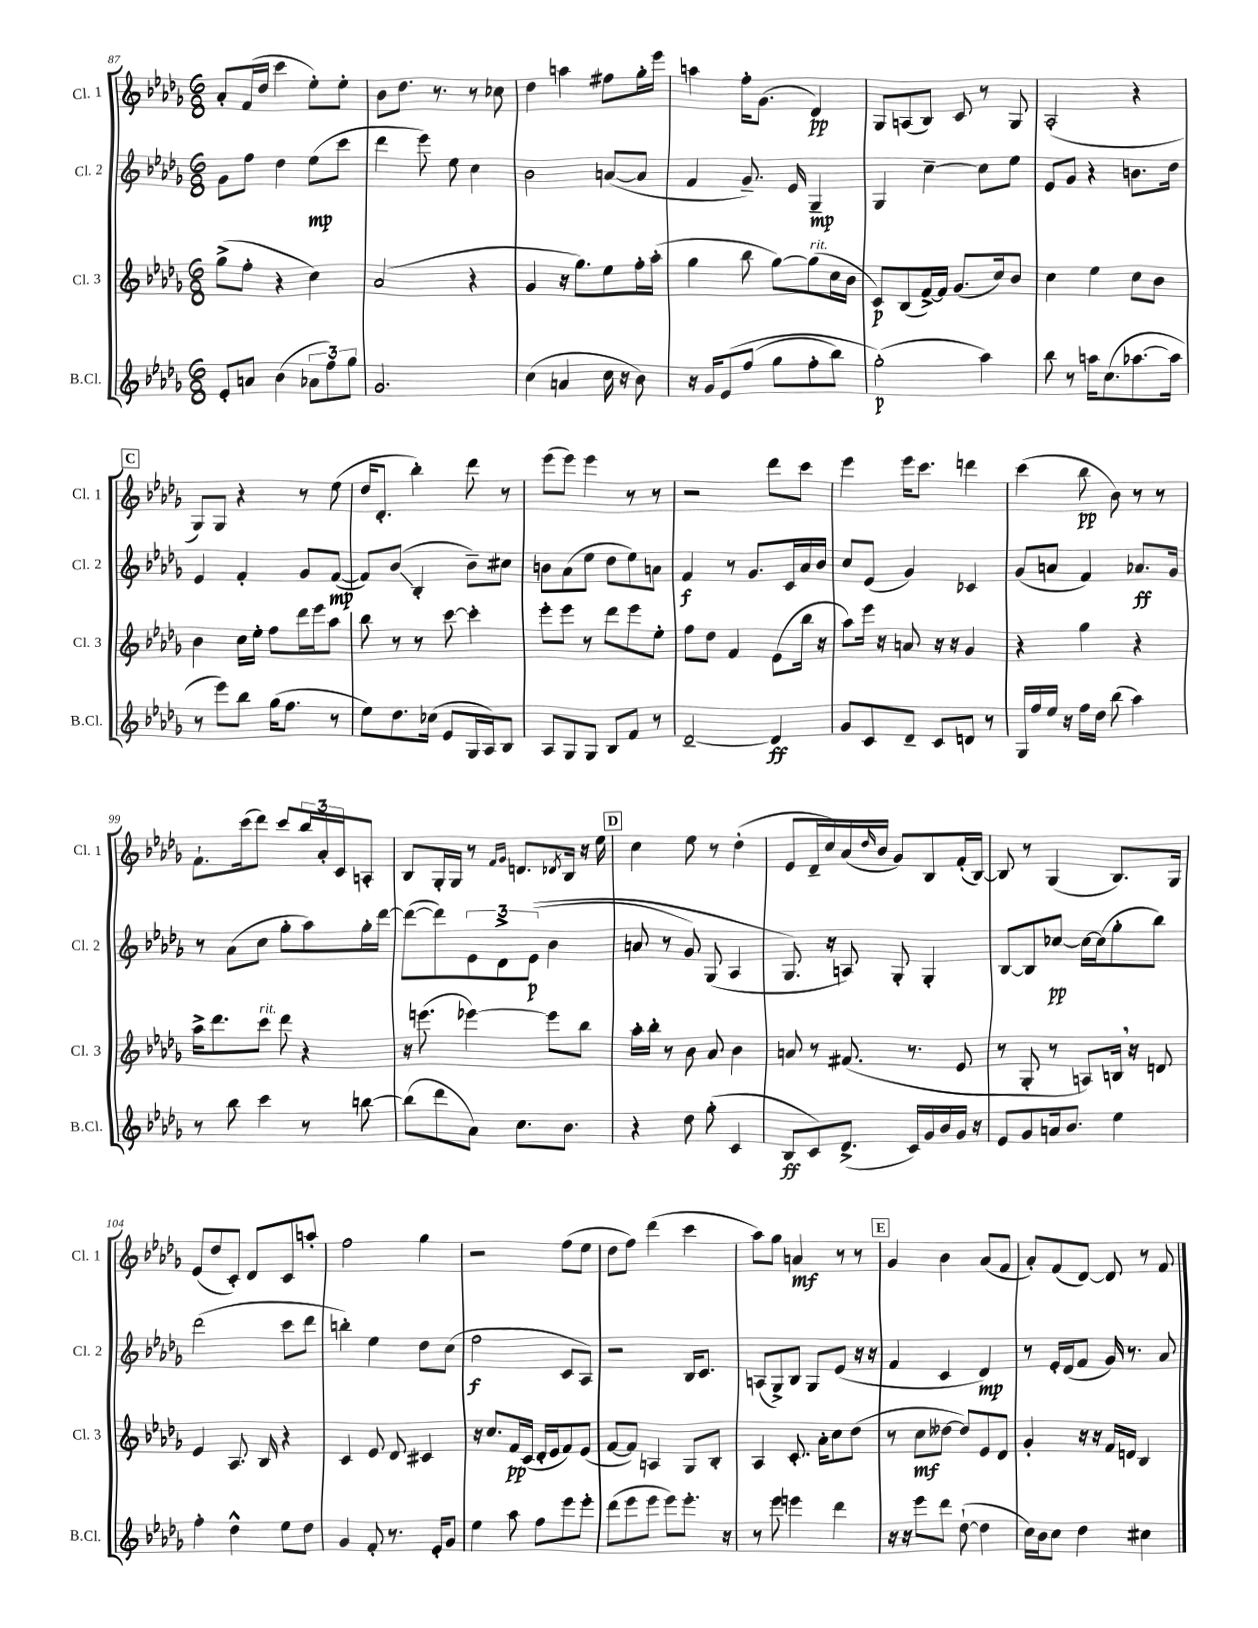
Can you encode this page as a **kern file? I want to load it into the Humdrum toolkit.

**kern	**kern	**kern	**kern
*staff4	*staff3	*staff2	*staff1
*clefG2	*clefG2	*clefG2	*clefG2
*k[b-e-a-d-g-]	*k[b-e-a-d-g-]	*k[b-e-a-d-g-]	*k[b-e-a-d-g-]
*M6/8	*M6/8	*M6/8	*M6/8
8e-'	(8gg-^	8g-	8a-'
8a	8ff'	8ff	(16f
.	.	.	16dd-
(4b-	4r	4dd-	4ccc
12a-	4cc)	(8ee-	8ee-')
12ff)	.	.	.
.	.	8ccc	8ee-'
12gg-	.	.	.
=	=	=	=
2.g-	(2a-	4ddd-	8b-
.	.	.	8.dd-
.	.	8eee-)	.
.	.	.	8.r
.	.	8ee-	.
.	4r	4cc	8r
.	.	.	8cc-
=	=	=	=
(4cc	4g-	2b-	4dd-
4a	16r	.	4aa
.	8.gg-)	.	.
16cc	8ee-	([8a	8ff#
16r	.	.	.
8b-)	16ff'	8a]	16gg-'
.	(16aa-'	.	16eee-
=	=	=	=
16r	4gg-	4f	4aa
16g-	.	.	.
&(8e-	.	.	.
(8ff	8bb-	8.g-~)	16ff'
.	.	.	(8.g-
8gg-	[8gg-)	.	.
.	.	16e-	.
8ff'	(8gg-]	4G-~	4d-)
8bb-)	16cc	.	.
.	16b-	.	.
=	=	=	=
(2gg-'&)	8c)	4G-	8G-
.	(8B-	.	(8A
.	[16f^)	[4cc~	8B-)
.	16f]	.	.
.	(8.g-	.	8c
4aa-)	.	8cc]	8r
.	16cc)	.	.
.	8b-	8ee-	8G-
=	=	=	=
8bb-	4cc	8e-	(2A-'
8r	.	8g-	.
16aa	4ee-	4r	.
(8.cc	.	.	.
[8.aa-	8cc	8.b	4r
.	8b-	.	.
16aa-]	.	16dd-	.
=	=	=	=
8r	4b-	4e-	8G-)
8eee-)	.	.	8G-
8bb-	16cc	4f'	4r
.	16ee-'	.	.
(16gg-	8ff	.	.
8.ff	.	.	.
.	16ddd-	8g-	8r
.	16eee-	.	.
8r	8aa-	([8f	(8ee-
=	=	=	=
8ee-)	8bb-	8f])	16dd-
.	.	.	8.d-'
8.dd-	8r	(8b-	.
.	8r	4B-'	4bb-')
(16cc-	.	.	.
8e-	[8ccc	.	.
16G-	4ccc']	8b-~)	8ddd-
16A-)	.	.	.
8B-	.	8cc#	8r
=	=	=	=
8A-	8eee-'	8b	(8eee-
8G-	8eee-	(8a-	8eee-)
8G-	8r	8ee-	4eee-
8B-	8ddd-	8dd-	.
8f	8eee-	8ee-)	8r
8r	8ee-'	8a	8r
=	=	=	=
[2d-~	8ff	4f	2r
.	8dd-	.	.
.	4f	8r	.
.	.	8.g-	.
4d-]	(8e-	.	8ddd-
.	.	16c	.
.	16bb-	16a-	8ccc
.	16r	16b-	.
=	=	=	=
8g-	8aa-)	8cc	4eee-
8c	16eee-	(8e-	.
.	16r	.	.
8d-~	8a	4g-)	16eee-
.	.	.	8.ccc
8c	16r	.	.
.	16r	.	.
8d	4g-	4c-	4ddd
8r	.	.	.
=	=	=	=
16G-	4r	(8g-	(4ccc
16ff	.	.	.
16ee-	.	8a	.
16r	.	.	.
16ff	4gg-	4f)	8bb-
16dd-	.	.	.
(8bb-	.	.	8b-)
4aa-)	4r	8.a-	8r
.	.	.	8r
.	.	16g-	.
=	=	=	=
8r	16aa-^	8r	8.f`
.	8.ddd-	.	.
8bb-	.	(8a-	.
.	.	.	(16ccc
4ccc	8ccc	8cc	8ddd-)
.	8ddd-	8gg-'	8ccc
8r	4r	8aa-)	24bb-
.	.	.	24a-'
.	.	.	24c
[8bb	.	16gg-'	8A'
.	.	[16ddd-	.
=	=	=	=
(8bb]	16r	(8ddd-_	8B-
.	(8.eee	.	.
8ddd-	.	8ddd-])	16G-'
.	.	.	16G-
8a-)	[4eee-)	12e-	8r
.	.	12d-^	.
.	.	.	16qqf
.	.	.	16qqg-
8.cc	.	.	8.d
.	.	&((12e-	.
.	8eee-]	4b-	.
.	.	.	8qd-
8.b-	.	.	16B-
.	8bb-	.	16r
.	.	.	16ee-
=	=	=	=
4r	16aa-'	8a	4cc
.	16bb-'	.	.
.	8r	8r	.
8dd-	8b-	8g-)	8ee-
(8gg-'	8a-	(8G-	8r
4c	4b-	4A-	(4dd-'
=	=	=	=
8B-	8a	8.G-&)	8e-
8c)	8r	.	16d-~
.	.	16r	16cc)
(8.d-^	(8.f#	8A)	(16a-
.	.	.	16qqdd-
.	.	.	16b-
.	.	8G-'	8g-)
16c)	8.r	.	.
16g-	.	4G-'	8B-
16b-	.	.	.
16g-	8e-	.	(16f'
16r	.	.	[16B-)
=	=	=	=
8e-	8r	[8B-	8B-]
8g-	8G-'	8B-]	8r
16a	8r	[8cc-	(4G-
8.b-	.	.	.
.	8A)	16cc-_	.
.	.	(16cc-]	.
4ee-	16B	8gg-'	8.B-)
.	16r	.	.
.	8d	8bb-)	.
.	.	.	16G-
=	=	=	=
4ff'	4e-	(2ddd-	(8e-
.	.	.	8dd-
4dd-^^	8.A-	.	8c')
.	.	.	8d-
.	16B-	.	.
8ee-	4r	8ccc	8c
8dd-	.	8ddd-	8aa'
=	=	=	=
4g-	4c	4bb')	2ff
8f'	8e-	4ee-	.
8.r	8d-	.	.
.	4c#	8dd-	4gg-
16e-'	.	.	.
8g-	.	(8cc	.
=	=	=	=
4ee-	16r	2ff	2r
.	8.cc	.	.
8aa-	16f	.	.
.	(16c	.	.
8ff	16d-'	.	.
.	16e-	.	.
8eee-	8f)	8c	(8ff
8eee-'	(8e-	8A-)	8ee-
=	=	=	=
(8ddd-	[8f	2r	8dd-
8eee-	8f])	.	8ff)
8eee-	4A	.	(4ddd-
8eee-)	.	.	.
8.eee-'	8G-	16B-	4ccc
.	.	8.c	.
.	8B-'	.	.
16r	.	.	.
=	=	=	=
8r	4A-	(8A	8aa-)
8eee-	.	8G-^)	8gg-
4eee	8.c'	8B-	4a
.	.	8G-	.
.	16a-'	.	.
4ddd-	8cc	(8e-	8r
.	(8dd-	16r	8r
.	.	16r	.
=	=	=	=
16r	8r	4f	4g-
16r	.	.	.
8eee-	8cc	.	.
8ddd-	[8dd--	4c	4b-
([8dd-`	8dd--])	.	.
4dd-]	8e-	4d-)	(8a-
.	8d-	.	8f
=	=	=	=
16cc)	4g-'	8r	8a-')
16b-	.	.	.
8cc	.	16e-'	(8f
.	.	(16d-	.
4dd-	16r	8f	[8d-)
.	16r	.	.
.	16f	16g-)	8d-]
.	16d	8.r	.
4cc#	4B-	.	8r
.	.	8a-	8f
==	==	==	==
*-	*-	*-	*-
